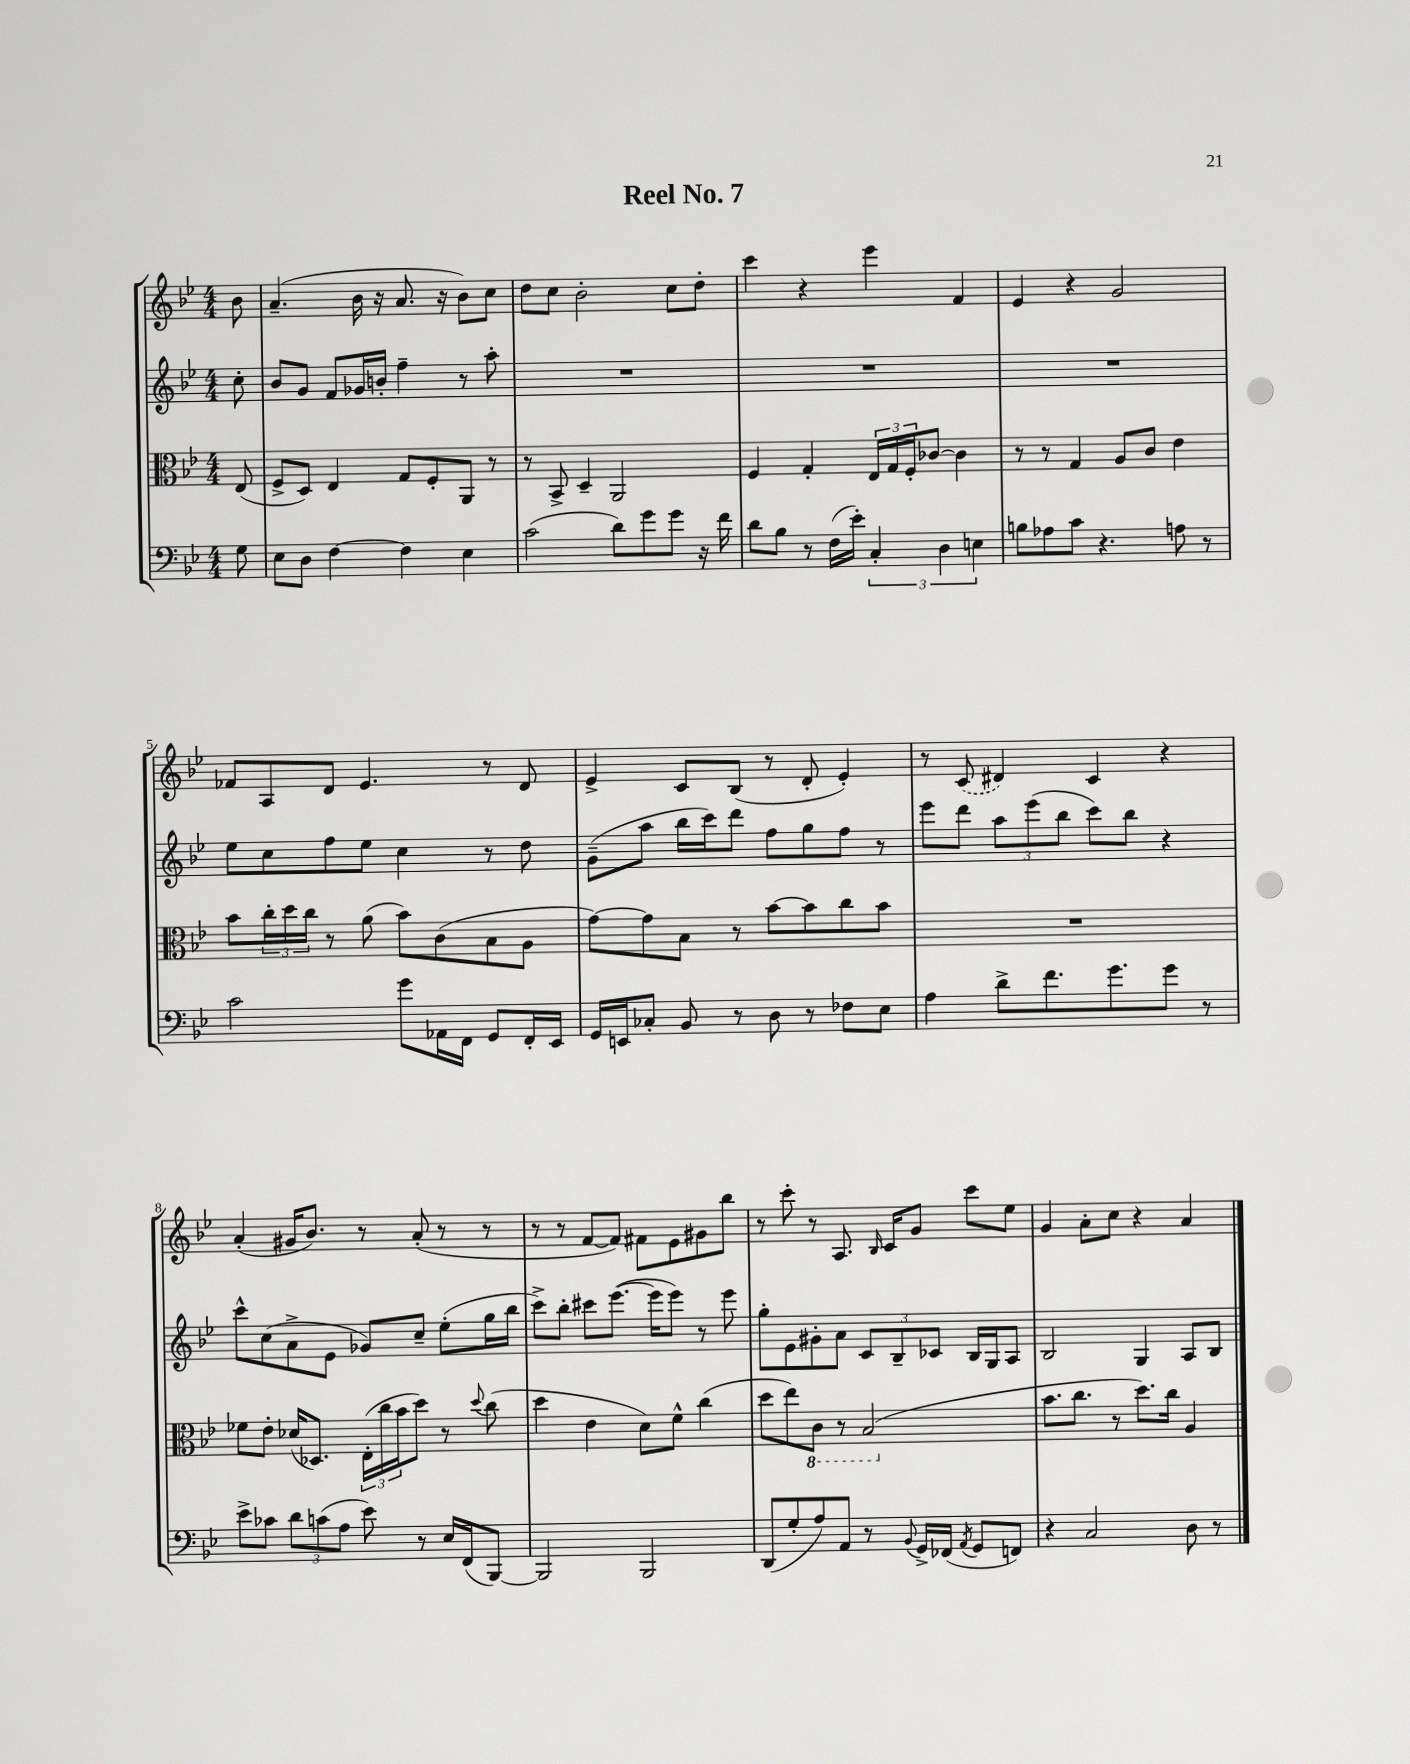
\header { title = "Reel No. 7" }
<<
\new StaffGroup <<
\new Staff = "s0" {
    \clef treble \key bes \major \numericTimeSignature \time 4/4 \partial 8
    bes'8 |
    a'4.--( bes'16 r16 a'8. r16 bes'8) c''8 |
    d''8 c''8 bes'2-. c''8 d''8-. |
    c'''4 r4 ees'''4 f'4 |
    ees'4 r4 g'2 |
    fes'8 a8 d'8 ees'4. r8 d'8 |
    ees'4-> c'8 bes8( r8 d'8-. ees'4-.) |
    r8 \once \slurDashed c'8( dis'4) c'4 r4 |
    a'4-.( gis'16 bes'8.) r8 a'8-.( r8 r8 |
    r8 r8 f'8~ f'8) fis'8 ees'8 gis'8 bes''8 |
    r8 c'''8-. r8 a8. \grace { bes16 } c'16 g'8 c'''8 ees''8 |
    g'4 a'8-. c''8 r4 a'4 \bar "|." |
}
\new Staff = "s1" {
    \clef treble \key bes \major \numericTimeSignature \time 4/4 \partial 8
    c''8-. |
    bes'8 g'8 f'8 ges'16 b'16-. f''4-- r8 a''8-. |
    R1 |
    R1 |
    R1 |
    ees''8 c''8 f''8 ees''8 c''4 r8 d''8 |
    g'8--( a''8 bes''16 c'''16) d'''8 f''8 g''8 f''8 r8 |
    ees'''8 d'''8 \tuplet 3/2 { a''8 ees'''8( bes''8 } c'''8) bes''8 r4 |
    c'''8-^ c''8( a'8-> ees'8 ges'8) c''8-- ees''8-.( g''16 bes''16 |
    c'''8->) bes''8-. cis'''8 ees'''8.~( ees'''16 ees'''8) r8 ees'''8 |
    g''8-. ees'8 gis'8-. a'8 \tuplet 3/2 { c'8 bes8-- ces'8 } bes16 g16 a8 |
    bes2 g4 a8 bes8 \bar "|." |
}
\new Staff = "s2" {
    \clef alto \key bes \major \numericTimeSignature \time 4/4 \partial 8
    ees8( |
    f8-> d8) ees4 g8 f8-. a,8 r8 |
    r8 bes,8-> d4-- a,2 |
    f4 g4-. \tuplet 3/2 { ees16 g16 f16-. } ces'8~ ces'4 |
    r8 r8 g4 a8 c'8 ees'4 |
    bes'8 \tuplet 3/2 { c''16-. d''16 c''16 } r8 a'8( bes'8) c'8( bes8 a8 |
    g'8~) g'8 bes8 r8 bes'8~ bes'8 c''8 bes'8 |
    R1 |
    fes'8 ees'8-. des'16( des8.) \tuplet 3/2 { ees16-.( c''16 bes'16 } d''8) r8 \appoggiatura { d''8 } c''8( |
    d''4 ees'4 d'8) f'8-^ c''4( |
    d''8 ees''8) \ottava #-1 c8 r8 bes,2( \ottava #0 |
    bes'8. c''8. r8 d''8.) c''16 a4 \bar "|." |
}
\new Staff = "s3" {
    \clef bass \key bes \major \numericTimeSignature \time 4/4 \partial 8
    g8 |
    ees8 d8 f4~ f4 ees4 |
    c'2( d'8) g'8 g'8 r16 f'16 |
    d'8 bes8 r8 f16( ees'16-.) \tuplet 3/2 { c4-. d4 e4 } |
    b8 aes8 c'8 r4. a8 r8 |
    c'2 g'8 aes,16 f,16 g,8 f,16-. ees,16 |
    g,16 e,16 ces8-. bes,8 r8 d8 r8 fes8 ees8 |
    a4 d'8-> f'8. g'8. g'8 r8 |
    ees'8-> ces'8 \tuplet 3/2 { d'8 c'8( a8 } ees'8) r8 ees16 f,16( bes,,8~) |
    bes,,2 bes,,2 |
    d,8( g8-. a8) a,8 r8 \appoggiatura { bes,8 } g,16-> fes,16( \acciaccatura { a,8 } g,8 f,8) |
    r4 c2 d8 r8 \bar "|." |
}
>>
>>
